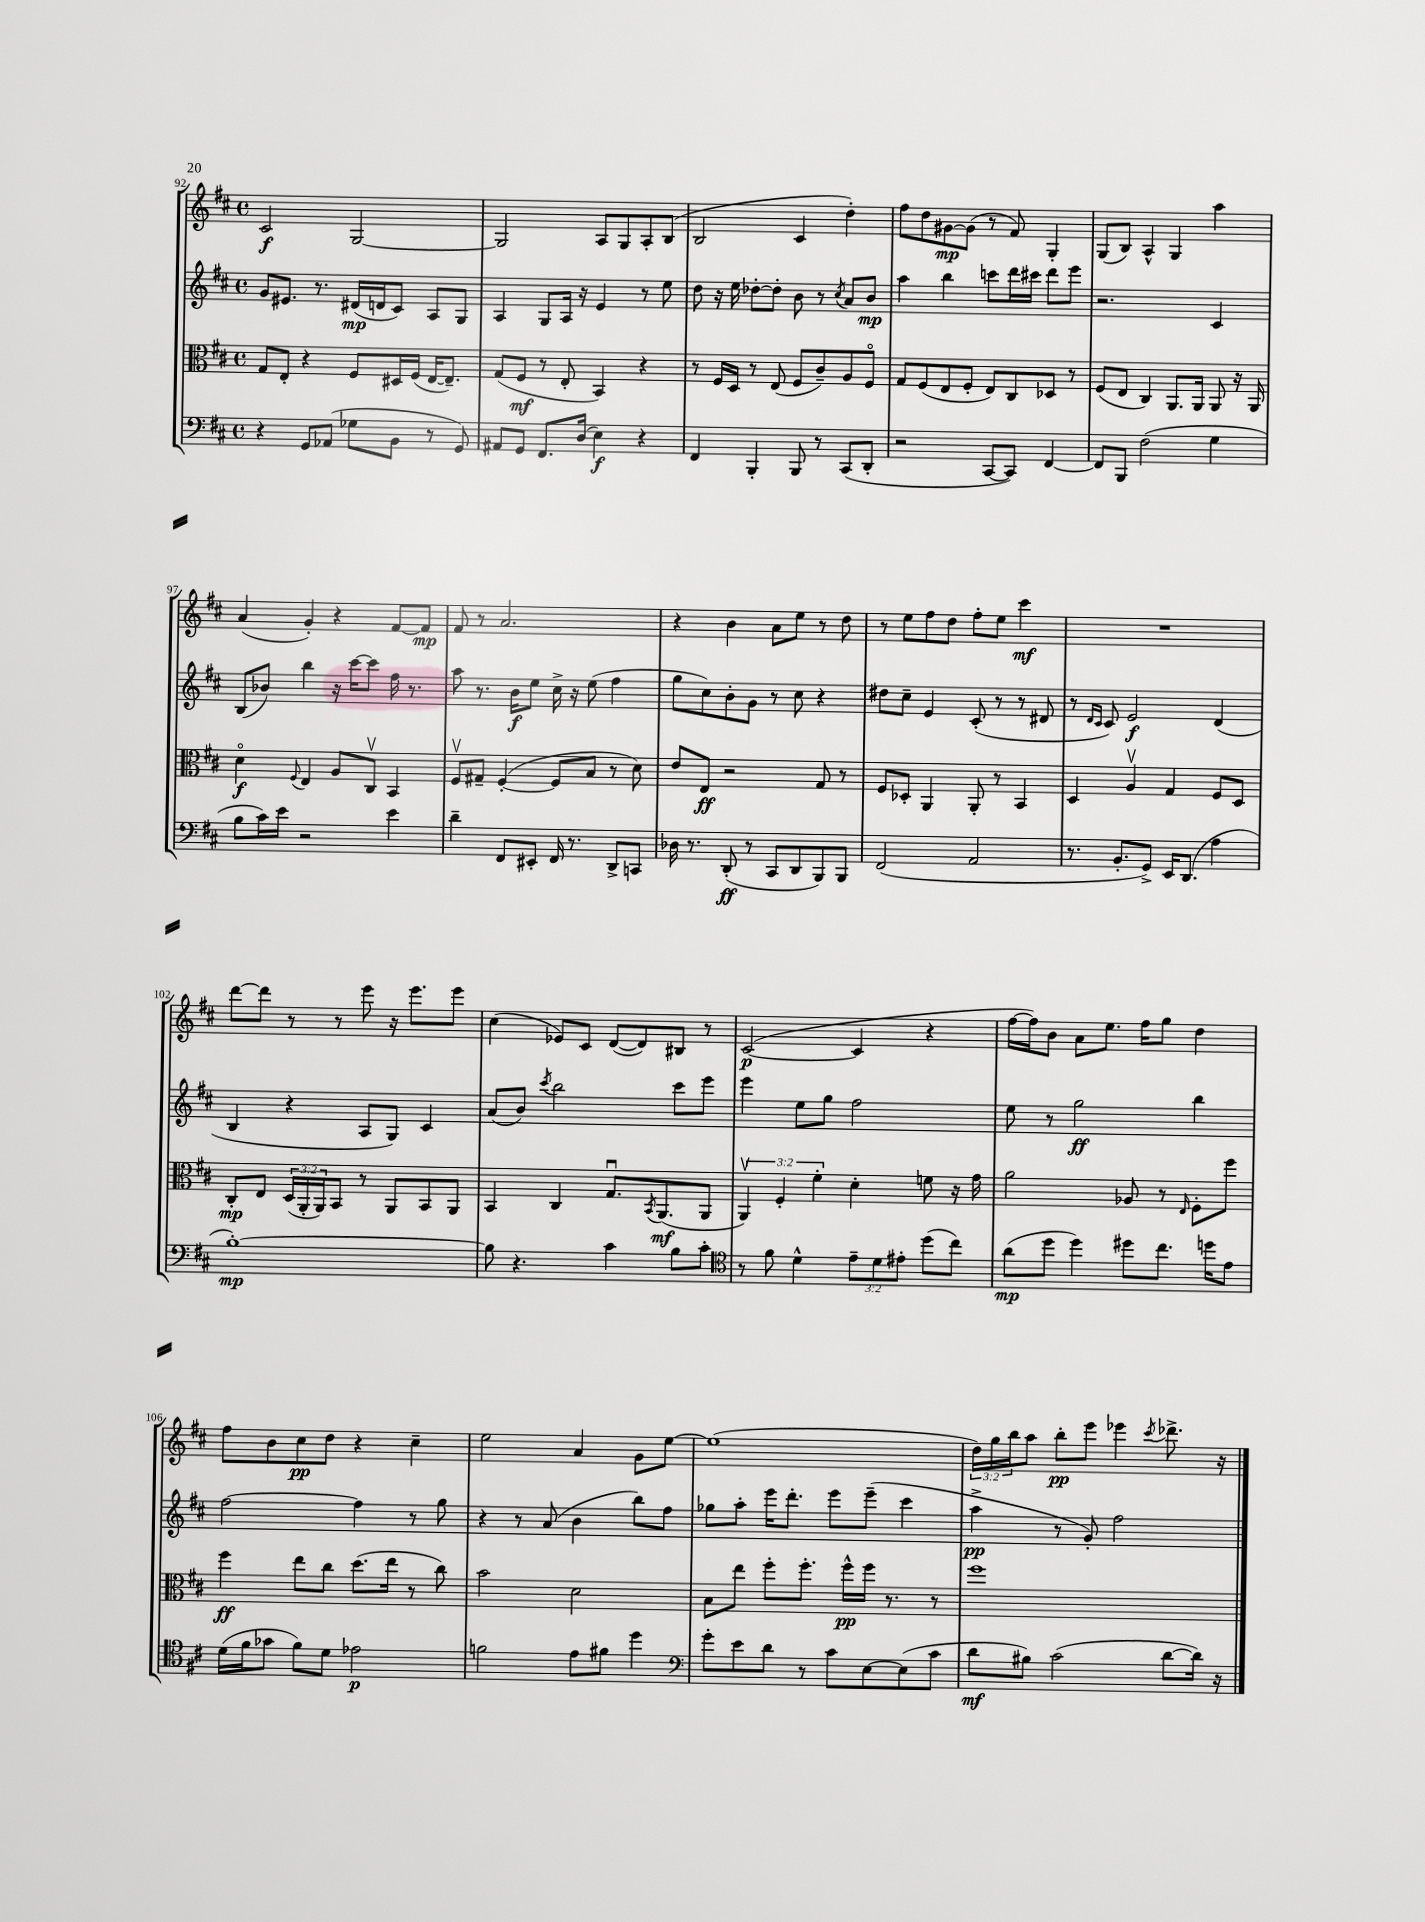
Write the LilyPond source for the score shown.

<<
\new StaffGroup <<
\new Staff = "s0" {
    \clef treble \key d \major \defaultTimeSignature \time 4/4 \override Staff.TupletNumber.text = #tuplet-number::calc-fraction-text
    cis'2\f g2~ |
    g2 a8 g8 a8-. b8( |
    b2 cis'4 d''4-.) |
    fis''8 d''8 gis'8~\mp gis'8( r8 fis'8) g4-. |
    g8( b8) a4-^ g4 a''4 |
    a'4( g'4-.) r4 fis'8~ fis'8\mp |
    fis'8 r8 a'2. |
    r4 b'4 a'8 e''8 r8 d''8 |
    r8 e''8 fis''8 d''8 fis''8-. e''8 cis'''4\mf |
    R1 |
    d'''8~ d'''8 r8 r8 e'''8 r16 e'''8. e'''8 |
    cis''4( ees'8) cis'8 d'8~( d'8) bis8 r8 |
    cis'2~\p( cis'4 r4 |
    fis''16~ fis''16) b'8 a'8 e''8. fis''16 g''8 d''4 |
    fis''8 b'8 cis''8\pp d''8 r4 cis''4-- |
    e''2 a'4 g'8 e''8~ |
    e''1( |
    \tuplet 3/2 { d''16) g''16 b''16 } a''8 b''8-.\pp e'''8 ees'''4 \acciaccatura { cis'''8 } des'''8.-> r16 \bar "|." |
}
\new Staff = "s1" {
    \clef treble \key d \major \defaultTimeSignature \time 4/4
    g'8 eis'8. r8. dis'16\mp( d'16 cis'8) a8 g8 |
    a4 g8 a16 r16 e'4 r8 e''8 |
    d''8 r16 e''16 des''8~-. des''8-. b'8 r8 \acciaccatura { cis''8 } a'8 b'8\mp |
    a''4 b''4 c'''8 d'''16 cis'''16 d'''8 e'''8 |
    r2. cis'4 |
    b8( bes'8) b''4 r16 cis'''16~ cis'''8 fis''16 r8. |
    a''8 r8. b'16\f e''8 cis''16-> r16 e''8( fis''4 |
    g''8 cis''8) b'8-. g'8 r8 cis''8 r4 |
    dis''8 cis''8-- e'4 cis'8-.( r8 r8 dis'8 |
    r8 \grace { d'16 cis'16 } cis'8) e'2\f d'4( |
    b4 r4 a8 g8) cis'4 |
    a'8( b'8) \acciaccatura { cis'''8 } b''2 cis'''8 e'''8 |
    e'''4 e''8 g''8 fis''2 |
    e''8 r8 g''2\ff b''4 |
    fis''2~ fis''4 r8 g''8 |
    r4 r8 a'8( b'4 b''8) fis''8 |
    ges''8 a''8-. e'''16 d'''8.-. e'''8 e'''8--( cis'''4 |
    a''4->\pp r8 g'8-.) fis''2 \bar "|." |
}
\new Staff = "s2" {
    \clef alto \key d \major \defaultTimeSignature \time 4/4 \override Staff.TupletNumber.text = #tuplet-number::calc-fraction-text
    g8 e8-. r4 fis8 dis16 fis16( e16~ e8.--) |
    g8( fis8\mf r8 e8-. b,4) r4 |
    r8 fis16 d16 r8 e8( fis8 cis'8--) a8 fis8\flageolet |
    g8 fis8( e8 fis8-. e8) cis8 des8 r8 |
    fis8( e8 cis4) a,8. a,16 a,8 r16 a,16 |
    d'4\flageolet\f \appoggiatura { fis8 } e4 a8 cis8\upbow b,4 |
    fis8\upbow gis8-- fis4~-.( fis8 b8 r8 d'8) |
    e'8 e8\ff r2 g8 r8 |
    fis8 des8-. a,4 a,8-. r8 b,4 |
    d4 a4\upbow g4 fis8 d8 |
    cis8-.\mp e8 \tuplet 3/2 { d16( a,16-. a,16) } b,8 r8 a,8 b,8 a,8 |
    b,4 cis4 g8.\downbow \acciaccatura { b,8 } a,8.\mf( a,8 |
    \tuplet 3/2 { a,4\upbow) fis4-. fis'4-. } d'4-. f'8 r16 g'16 |
    a'2 aes8 r8 \grace { e16 } fis8-. fis''8 |
    fis''4\ff e''8 cis''8 d''8.( e''16 r8 cis''8) |
    b'2 d'2 |
    b8 e''8 fis''8-. fis''8.-. fis''16-^\pp fis''16 r8. r8 |
    fis''1 \bar "|." |
}
\new Staff = "s3" {
    \clef bass \key d \major \defaultTimeSignature \time 4/4 \override Staff.TupletNumber.text = #tuplet-number::calc-fraction-text
    r4 g,8 aes,8( ges8 b,8 r8 g,8) |
    ais,8 g,8 fis,8. d16( e4\f) r4 |
    fis,4 b,,4-. b,,8 r8 cis,8( d,8-. |
    r2 cis,8~ cis,8) fis,4~ |
    fis,8 b,,8 fis2( g4 |
    b8 cis'16) e'16 r2 e'4 |
    d'4-- fis,8 eis,8-. fis,16 r8. d,8-> c,8 |
    des16 r8. d,8-.\ff( r8 cis,8 d,8 b,,8) b,,8 |
    fis,2( a,2 |
    r8. b,8.-. g,8->) e,16 d,8.( a4 |
    b1~-.\mp) |
    b8 r4. cis'4 b8 cis'8-. |
    \clef tenor r8 fis'8 d'4-^ \tuplet 3/2 { e'8-- d'8 eis'8-. } d''8( cis''8) |
    a'8\mp( d''8 d''4) dis''8 cis''8. d''16 e'8 |
    d'16( fis'16 ges'8 fis'8) d'8 ees'2\p |
    f'2 e'8 fis'8 d''4 |
    \clef bass g'8-. e'8 d'8 r8 cis'8 e8~ e8( cis'8 |
    d'8\mf bis8) cis'2( d'8~ d'16) r16 \bar "|." |
}
>>
>>
\layout { \context { \Score currentBarNumber = #92 } }
